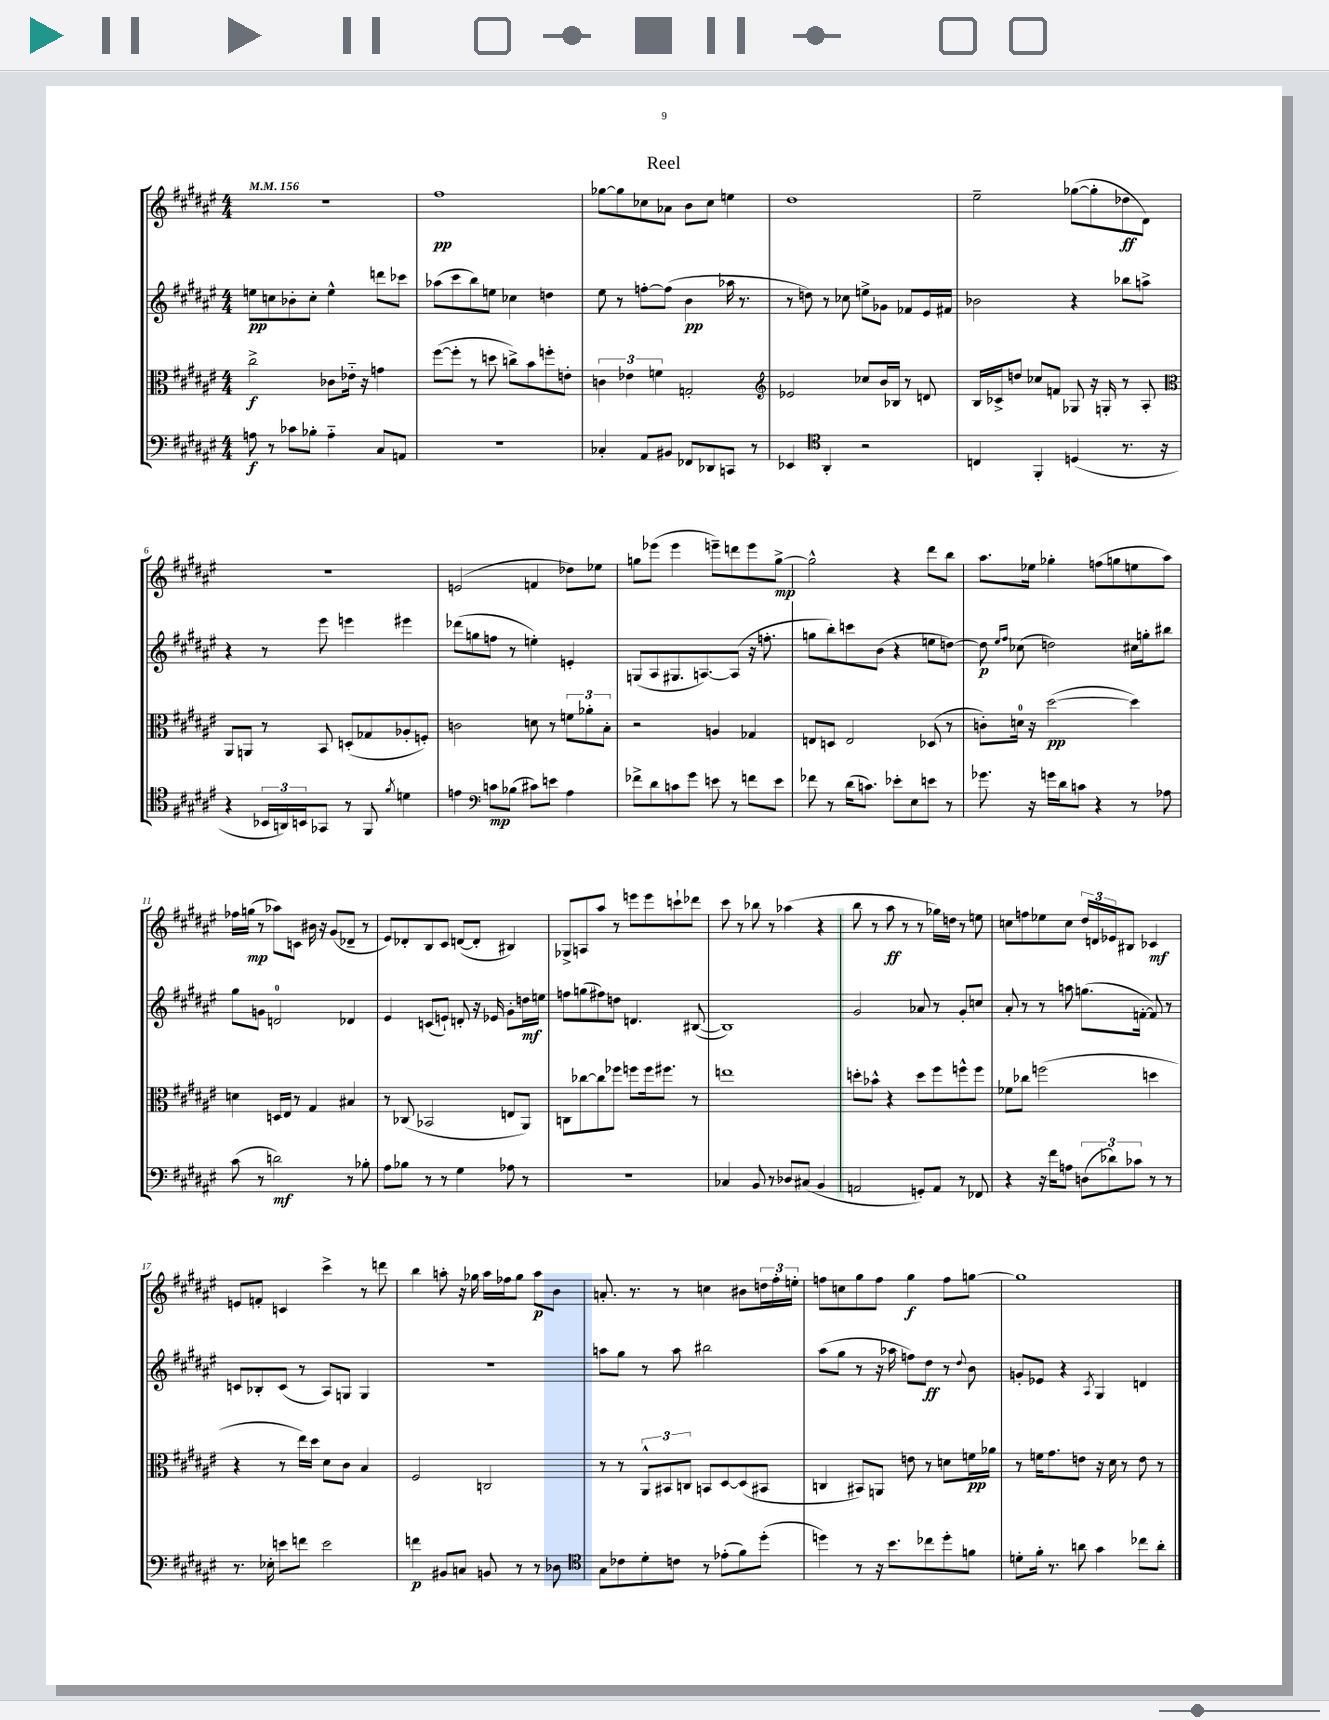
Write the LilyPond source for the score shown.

\header { title = "Reel" }
<<
\new StaffGroup <<
\new Staff = "s0" {
    \clef treble \key fis \major \numericTimeSignature \time 4/4 \tempo 4 = 156
    R1 |
    fis''1\pp |
    ges''8~ ges''8 ces''8 aes'8 b'8 ces''8 e''4 |
    dis''1 |
    eis''2-- ges''8~( ges''8-. des''8\ff dis'8) |
    R1 |
    e'2( f'4 des''8) ees''8 |
    g''8 ees'''8( ees'''4 e'''8--) d'''8 e'''8 g''8~->\mp |
    g''2-^ r4 dis'''8 b''8 |
    ais''8. ees''16 ges''4-. f''8( g''8 e''8 ais''8) |
    fes''16 g''16\mp( r8 aes''8) c'8 bis'16 r16 gis'8( des'8-- r8 |
    eis'8) des'8-. b8 cis'8 d'8~( d'8-. bis4) |
    ges8-> a8 ais''8 r8 e'''8 e'''8 c'''8-! des'''8 |
    cis'''8 r8 bes''8 r8 aes''4( r4 |
    b''8 r8 ais''8\ff r8 r8 ges''16) d''16 r8 e''8 |
    c''8 f''8 ees''8 c''8 \tuplet 3/2 { dis''16 d'16 ees'16 } bis8 ces'4\mf |
    e'8 f'8-. c'4 cis'''4-> r8 d'''8 |
    b''4 a''8-. r16 ges''16 a''16 fes''16 ges''8 a''8\p b'8 |
    a'8.-. r8. r8 c''4 bis'8 \tuplet 3/2 { d''16 fis''16-. e''16-. } |
    f''8 c''8 gis''8 f''8 gis''4\f f''8 g''8~ |
    g''1 \bar "|." |
}
\new Staff = "s1" {
    \clef treble \key fis \major \numericTimeSignature \time 4/4
    e''8\pp c''8 bes'8-. c''8-. e''4-^ d'''8 ces'''8 |
    aes''8( cis'''8 b''8) e''8 ces''4 d''4 |
    eis''8 r8 f''8~-. f''8( b'4\pp aes''16 r8. |
    r8 d''8) r8 ces''8 e''8-> ges'8 fes'8 eis'16 fis'16 |
    bes'2 r4 bes''8 a''8-> |
    r4 r8 eis'''8 e'''4 eis'''4 |
    des'''8( g''8 f''8 r8 e''4-.) e'4-. |
    g8( ais8 gis8. a8.~) a8( r16 f''8.-. |
    g''8 b''8-.) c'''8 b'8( r4 e''8 d''8~) |
    d''8\p \grace { eis''16 fis''16 } ces''8( d''2) cis''16 g''16-. bis''8 |
    gis''8 g'8 d'2-0 des'4 |
    eis'4 c'8( e'8-!) d'8-. r16 ees'16 gis'8-. d''16\mf e''16 |
    f''8 g''8( fis''8) d''8 d'4. bis8~( |
    bis1) |
    gis'2 aes'8 r8 gis'8-. c''8 |
    ais'8-. r8 r8 a''8 g''8.( f'16~-. f'8) r8 |
    c'8 bes8-. c'8( r8 ais8) g8 g4 |
    R1 |
    a''8 gis''8 r8 a''8 bis''2 |
    ais''8( gis''8 r8 r16 aes''16 f''8) dis''8\ff r8 \appoggiatura { dis''8 } b'8 |
    g'8-. ees'8 r4 \acciaccatura { ais8 } gis4 d'4 \bar "|." |
}
\new Staff = "s2" {
    \clef alto \key fis \major \numericTimeSignature \time 4/4
    cis''2->\f ces'8 ees'16-_ r16 g'4 |
    fis''8~( fis''8-. r8 d''8 c''8->) b'8 f''8-. e'8-. |
    \tuplet 3/2 { c'4 ees'4 f'4 } g2-. |
    \clef treble ees'2 ces''8 b'16 bes16 r8 d'8 |
    b16 ces'16-> d''8 ces''8 f'8 ges8 r16 g16-. r8 ais8-. |
    \clef alto ais,8 a,8 r8 b,8 d8-.( ges8 aes8-. f8-.) |
    c'2 d'8 r8 \tuplet 3/2 { f'8 aes'8-. b8-. } |
    r2 a4 ges4 |
    e8 d8 e2 des8( r8 |
    c'8-.) d'16-0 r16 dis''2~\pp( dis''4) |
    d'4 d16 eis16 r8 gis4 bis4 |
    r8 ces8( bes,2 e8 ais,8) |
    c8 ces''8~ ces''8 fes''8 f''8 f''16 fis''8. r8 |
    e''1 |
    d''8-. bes'8-^ r4 d''8 fis''8 f''8-^ f''8 |
    fes'8 ces''8 f''2( d''4 |
    r4 r8 eis''16) dis''16 dis'8 cis'8 b4 |
    fis2 c2 |
    r8 r8 \tuplet 3/2 { ais,8-^ bis,8 c8 } b,8 dis8~ dis8( bis,8 |
    c4 bis,8) a,8 e'8 r8 d'8 f'16\pp aes'16 |
    r8 f'16 gis'8. e'8 r16 dis'16 r8 e'8 r8 \bar "|." |
}
\new Staff = "s3" {
    \clef bass \key fis \major \numericTimeSignature \time 4/4
    a8\f r8 ces'8 bes8-. a4-_ cis8 a,8 |
    R1 |
    ces4-. ais,8 bis,8 fes,8 des,8 c,8 r8 |
    ees,4 \clef tenor ais,4-. r2 |
    c4 fis,4-. d4( r8. r16 |
    r4 \tuplet 3/2 { bes,16 a,16) b,16 } ges,8 r8 fis,8 \acciaccatura { fis'8 } d'4 |
    e'4 \clef bass c'8\mp bes8( cis'8) e'8 ais4 |
    fes'8-> dis'8 c'8 gis'8 e'8 r8 f'8 e'8 |
    fes'8 r8 dis'16( c'8.) ees'8-. eis8 e'8 r8 |
    ges'8. r16 g'16 dis'16 c'8 r4 r8 aes8 |
    cis'8( r8 d'2\mf) r8 bes8-. |
    ais8 bes8 r8 r8 gis4 aes8 r8 |
    R1 |
    ces4 b,8 r8 des8 cis8( b,4 |
    a,2 g,8-.) a,8 r8 fes,8 |
    r4 r16 fis'16 a8 \tuplet 3/2 { d8( des'8) ces'8 } r8 r8 |
    r8. ees16-. e'8 f'8 e'2 |
    f'4\p bis,8 c8 b,8 r8 r8 des8 |
    \clef tenor gis8 ces'8 dis'8-. c'8 r8 ees'8-.( fis'8) dis''8-.( |
    d''4) r8 r16 b'8. ces''8 d''8-. f'8 |
    d'8-. fis'16-. r8. a'8 gis'4 ces''8 a'8-. \bar "|." |
}
>>
>>
